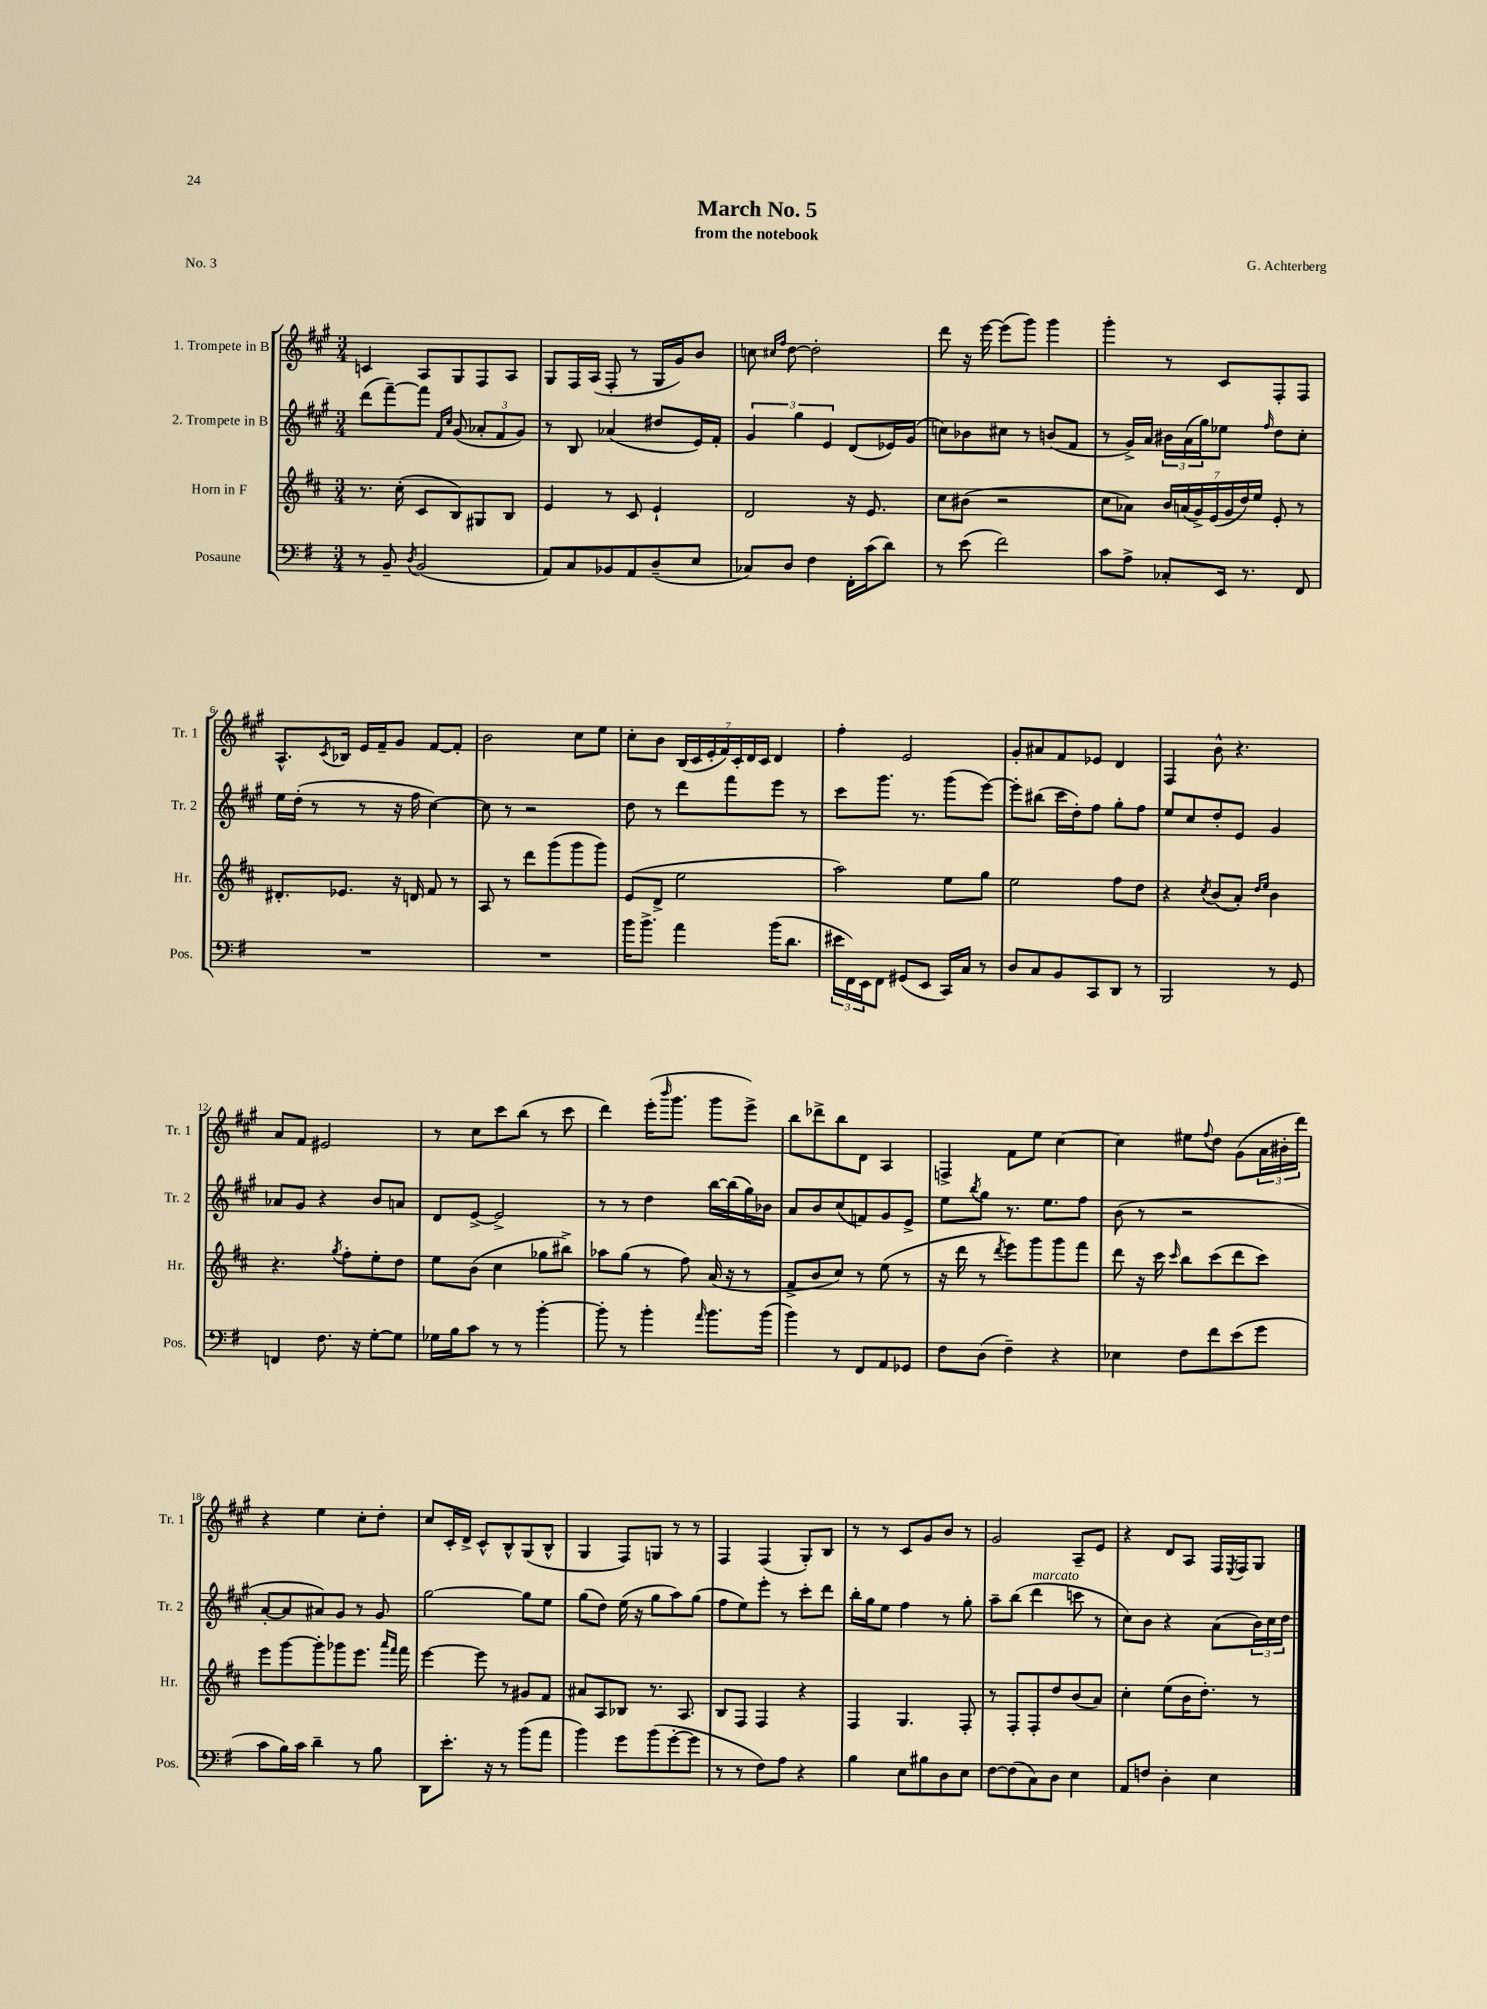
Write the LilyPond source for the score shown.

\header { title = "March No. 5" composer = "G. Achterberg" subtitle = "from the notebook" piece = "No. 3" }
<<
\new StaffGroup <<
\new Staff = "s0" \with { instrumentName = "1. Trompete in B" shortInstrumentName = "Tr. 1" } {
    \clef treble \key a \major \numericTimeSignature \time 3/4
    c'4 a8 gis8 fis8 a8 |
    gis8 fis16 a16( fis8-. r8 gis16 gis'16) b'8 |
    c''8 \grace { cis''16 fis''16 } d''8~ d''2-. |
    d'''8 r16 e'''16~ e'''8( gis'''8) gis'''4 |
    gis'''4-. r8 cis'8 fis8-. fis8 |
    a8.-^ \acciaccatura { cis'8 } bes16 e'16 fis'16-- gis'8 fis'8~ fis'8-. |
    b'2 cis''8 e''8 |
    cis''8-. b'8 \tuplet 7/4 { b16( cis'16 e'16-. fis'16) cis'16-. d'16 cis'16 } d'4 |
    fis''4-. e'2 |
    gis'8-. ais'8 fis'8 ees'8 d'4 |
    fis4 b'8-^ r4. |
    a'8 fis'8 eis'2 |
    r8 cis''8 cis'''8 b''8( r8 cis'''8 |
    d'''4) e'''16-.( \grace { b'''16 } gis'''8. gis'''8 e'''8->) |
    b''8 des'''8-> b''8 d'8 a4 |
    f4-> fis'8 e''8 cis''4~ |
    cis''4 eis''8 \appoggiatura { fis''8 } d''8 gis'8( \tuplet 3/2 { a'16 bis'16-. d'''16) } |
    r4 e''4 cis''8-. d''8-. |
    cis''8 cis'16-. d'16-> cis'8-^ b8-^ gis8( b8-^ |
    gis4 fis8) g8 r8 r8 |
    fis4 fis4( gis8-.) b8 |
    r8 r8 cis'8 gis'8 b'8 r8 |
    gis'2 a8-- e'8 |
    r4 d'8 a8 fis16 \acciaccatura { e8 } fis16 gis8 \bar "|." |
}
\new Staff = "s1" \with { instrumentName = "2. Trompete in B" shortInstrumentName = "Tr. 2" } {
    \clef treble \key a \major \numericTimeSignature \time 3/4
    d'''8( fis'''8~--) fis'''8 \grace { fis'16 cis''16 } gis'8( \tuplet 3/2 { aes'8-. fis'8 gis'8) } |
    r8 b8 aes'4( dis''8 e'16) fis'16-. |
    \tuplet 3/2 { gis'4 gis''4 e'4 } d'8( ees'16) gis'16( |
    c''8) bes'8 cis''8 r8 b'8( fis'8 |
    r8 gis'16->) a'16 \tuplet 3/2 { bis'16 a'16( gis''16) } ees''8 \grace { fis''16 } d''8 cis''8-. |
    e''16 d''16-.( r8 r8 r16 fis''16 cis''4~) |
    cis''8 r8 r2 |
    d''8 r8 d'''8 fis'''8 e'''8 r8 |
    cis'''8 gis'''8. r8. gis'''8( e'''8~) |
    e'''8-. bis''8( cis'''16 d''16-.) fis''8 gis''8-. fis''8 |
    e''8 cis''8 d''8-. e'8 gis'4 |
    aes'8 gis'8 r4 b'8 a'8 |
    d'8 e'8~-> e'2-> |
    r8 r8 d''4 b''16~ b''16( gis''16) bes'16 |
    a'8 b'8 cis''8( f'8) gis'8 e'8-> |
    e''8 \acciaccatura { b''8 } gis''8 r8. e''8. fis''8 |
    b'8( r8 r2 |
    a'8~-. a'8 ais'8) gis'8 r8 gis'8 |
    gis''2~ gis''8 e''8 |
    gis''8( d''8) e''16( r16 gis''8 a''8) gis''8( |
    fis''8 e''8) e'''8-. r8 cis'''8-. d'''8 |
    b''16-. gis''16 e''8 fis''4 r8 gis''8-. |
    a''8-- b''8( d'''4^\markup { \italic "marcato" } c'''8 r8 |
    cis''8) b'8 r4 a'8( \tuplet 3/2 { b'16) cis''16 d''16 } \bar "|." |
}
\new Staff = "s2" \with { instrumentName = "Horn in F" shortInstrumentName = "Hr." } {
    \clef treble \key d \major \numericTimeSignature \time 3/4
    r8. cis''16-.( cis'8 b8) gis8 b8 |
    e'4 r8 cis'8 e'4-! |
    d'2 r16 e'8. |
    cis''8 bis'8( r2 |
    cis''8 aes'8) \tuplet 7/4 { b'16 a'16( g'16->) e'16( g'16 d''16) e''16 } e'8-. r8 |
    dis'8.-. ees'8. r16 d'16 fis'8 r8 |
    a8 r8 d'''8 g'''8( g'''8 g'''8) |
    e'8( d'8-> e''2 |
    a''2) e''8 g''8 |
    e''2 fis''8 d''8 |
    r4 \acciaccatura { cis''8 } b'8( a'8-.) \grace { d''16 e''16 } b'4 |
    r4. \acciaccatura { g''8 } fis''8-. e''8-. d''8 |
    e''8 b'8( cis''4 ges''8 bis''8->) |
    aes''8 g''8( r8 fis''8) a'16( r16 r8 |
    fis'8-> b'8 cis''8) r8 e''8( r8 |
    r16 d'''16 r8 \acciaccatura { d'''8 } e'''8) g'''8 g'''8 fis'''8 |
    d'''8 r16 cis'''16 \grace { cis'''16 } b''8 cis'''8( d'''8 cis'''8) |
    e'''8 g'''8~ g'''8-. ges'''8 e'''8. \grace { a'''16 fis'''16 } fis'''16 |
    e'''4~ e'''8 r8 gis'8 fis'8 |
    ais'8 a8 bes8 r8. a8. |
    b8 fis8 fis4 r4 |
    fis4 g4. fis8-. |
    r8 fis8-. fis8-. d''8 b'8( a'8) |
    cis''4-. e''8( b'16 d''8.-.) r8 \bar "|." |
}
\new Staff = "s3" \with { instrumentName = "Posaune" shortInstrumentName = "Pos." } {
    \clef bass \key g \major \numericTimeSignature \time 3/4
    r8 b,8-- \acciaccatura { d8 } b,2( |
    a,8) c8 bes,8 a,8 d8--( e8 |
    ces8) d8 fis4 fis,16-. c'16( d'8) |
    r8 e'8( fis'2) |
    c'8 a8-> ces8-. e,16 r8. fis,8 |
    R2. |
    R2. |
    b'16 b'8.-> a'4 b'16( d'8. |
    \tuplet 3/2 { eis'16 fis,16) e,16 } fis,8 gis,8( e,8 c,16) c16 r8 |
    d8 c8 b,8 c,8 d,8 r8 |
    b,,2 r8 g,8 |
    f,4 fis8. r16 g8~-. g8 |
    ges16 b16 c'8 r8 r8 b'4~-. |
    b'8-. r8 b'4-. \grace { a'16 } b'8. b'16( |
    b'4) r8 fis,8 a,8 ges,8 |
    fis8 d8( fis4--) r4 |
    ees4 fis8 fis'8 e'8( g'8 |
    c'8 b16) c'16 d'4-- r8 b8 |
    d,8 e'8.-. r16 r8 b'8( a'8 |
    b'4) g'8 b'8( g'8~-. g'8 |
    r8 r8 fis8) a8 r4 |
    b4 e8 bis8 d8 e8 |
    fis8~ fis8( c8) d8 e4 |
    a,8 f8 d4-. e4 \bar "|." |
}
>>
>>
